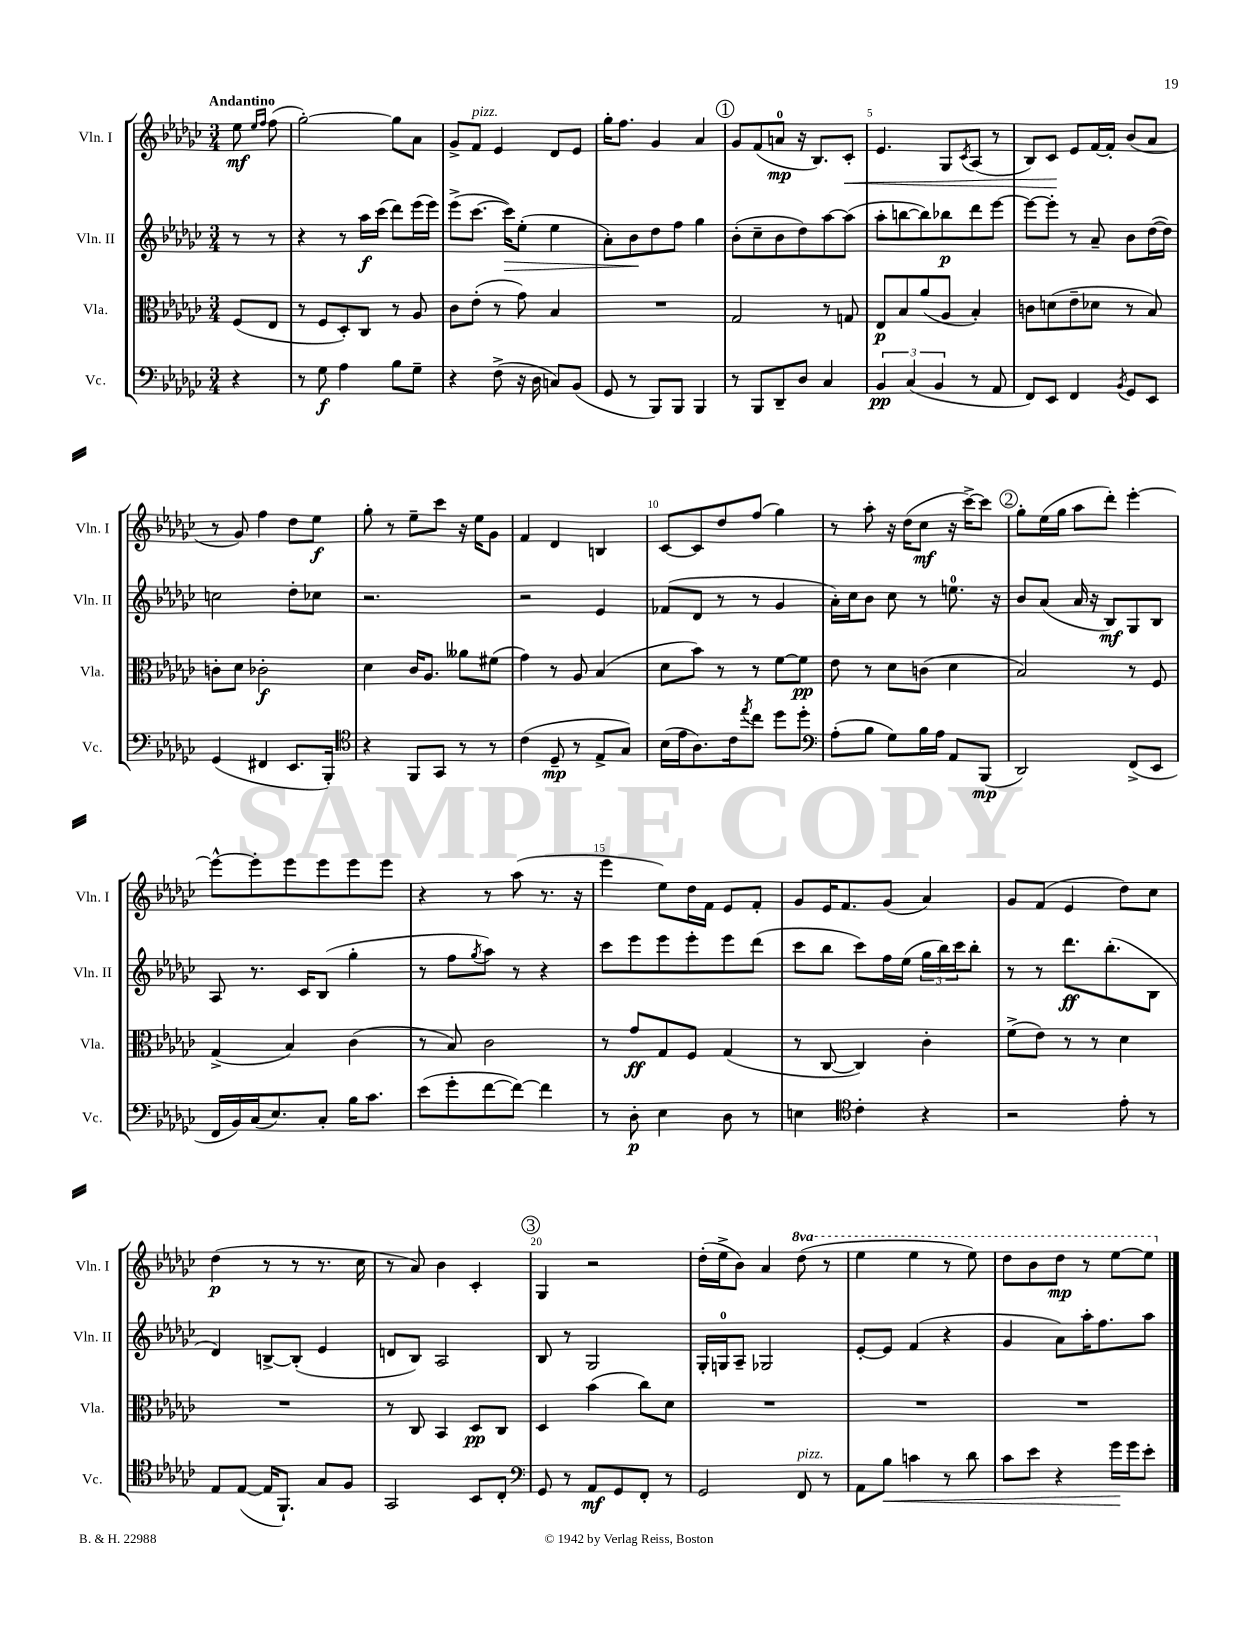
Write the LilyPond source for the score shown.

<<
\new StaffGroup <<
\new Staff = "s0" \with { instrumentName = "Vln. I" shortInstrumentName = "Vln. I" } {
    \clef treble \key ges \major \numericTimeSignature \time 3/4 \set Staff.ottavationMarkups = #ottavation-simple-ordinals \partial 4 \tempo "Andantino"
    ees''8\mf \grace { ees''16 f''16 } f''8( |
    ges''2~-.) ges''8 aes'8 |
    ges'8-> f'8^\markup { \italic "pizz." } ees'4 des'8 ees'8 |
    ges''16-. f''8. ges'4 aes'4 |
    \mark \markup { \circle "1" } ges'8 f'8( a'8-0\mp r16 bes8.) ces'8-.\< |
    ees'4. ges8 \acciaccatura { ces'8 } aes8( r8 |
    bes8) ces'8\! ees'8 f'16~ f'16-. bes'8( aes'8 |
    r8 ges'8) f''4 des''8 ees''8\f |
    ges''8-. r8 ees''8-- ces'''8 r16 ees''16 ges'8 |
    f'4 des'4 b4 |
    ces'8~ ces'8 des''8 f''8( ges''4) |
    r8 aes''8-. r16 des''16( ces''8\mf r16 ces'''16~->) ces'''8 |
    \mark \markup { \circle "2" } ges''8-. ees''16( ges''16 aes''8 des'''8-.) ees'''4~-. |
    ees'''8~-^ ees'''8-. ees'''8 ees'''8 ees'''8 ees'''8 |
    r4 r8 aes''8( r8. r16 |
    ees'''4 ees''8) des''16 f'16 ees'8 f'8-. |
    ges'8 ees'16 f'8. ges'8( aes'4) |
    ges'8 f'8( ees'4 des''8) ces''8 |
    des''4\p( r8 r8 r8. ces''16 |
    r8 aes'8) bes'4 ces'4-. |
    \mark \markup { \circle "3" } ges4 r2 |
    des''16-.( ees''16-> bes'8) aes'4 \ottava #1 des'''8( r8 |
    ees'''4 ees'''4 r8 ees'''8) |
    des'''8 bes''8 des'''8\mp r8 ees'''8~ ees'''8 \ottava #0 \bar "|." |
}
\new Staff = "s1" \with { instrumentName = "Vln. II" shortInstrumentName = "Vln. II" } {
    \clef treble \key ges \major \numericTimeSignature \time 3/4 \partial 4
    r8 r8 |
    r4 r8 aes''16\f ces'''16( des'''8) ees'''16( ees'''16) |
    ees'''8->( ces'''8.~ ces'''16\>) ees''8-.( ees''4 |
    aes'8-.) bes'8\! des''8 f''8 ges''4 |
    \mark \markup { \circle "1" } bes'8-.( ces''8-- bes'8 des''8) aes''8~ aes''8( |
    aes''8-. b''8~ b''8) bes''8\p des'''8 ees'''8~ |
    ees'''8~ ees'''8-. r8 aes'8-- bes'8 des''16~( des''16) |
    c''2 des''8-. ces''8 |
    r2. |
    r2 ees'4 |
    fes'8( des'8 r8 r8 ges'4 |
    aes'16-.) ces''16 bes'8 ces''8 r8 e''8.-0 r16 |
    \mark \markup { \circle "2" } bes'8 aes'8( aes'16 r16 bes8\mf) ges8 bes8 |
    aes8 r8. ces'16 bes8( ges''4-. |
    r8 f''8 \acciaccatura { ges''8 } aes''8) r8 r4 |
    ces'''8 ees'''8 ees'''8 ees'''8-. ees'''8 des'''8( |
    ces'''8 bes''8 ces'''8) f''16 ees''16( \tuplet 3/2 { ges''16 bes''16) ces'''16 } bes''8-. |
    r8 r8 des'''8.\ff bes''8.-.( bes8 |
    des'4) b8~-> b8-.( ees'4 |
    d'8 bes8) aes2 |
    \mark \markup { \circle "3" } bes8 r8 ges2 |
    ges16-. g16-0 aes8-- ges2 |
    ees'8~-. ees'8 f'4( r4 |
    ges'4 aes'8) aes''16-. f''8. aes''8 \bar "|." |
}
\new Staff = "s2" \with { instrumentName = "Vla." shortInstrumentName = "Vla." } {
    \clef alto \key ges \major \numericTimeSignature \time 3/4 \partial 4
    f8( ees8 |
    r8 f8 des8-.) ces8 r8 aes8 |
    ces'8 ees'8-.( r8 ges'8) bes4 |
    R2. |
    \mark \markup { \circle "1" } ges2 r8 g8 |
    ees8\p bes8 aes'8( aes8 bes4-.) |
    c'8 d'8( ees'8-- des'8 r8 bes8) |
    c'8-. des'8 ces'2-.\f |
    des'4 ces'16 aes8. aeses'8 fis'8( |
    ges'4) r8 aes8 bes4( |
    des'8 bes'8) r8 r8 f'8~ f'8\pp |
    ees'8 r8 des'8 c'8( des'4 |
    \mark \markup { \circle "2" } bes2) r8 f8 |
    ges4->( bes4) ces'4( |
    r8 bes8) ces'2 |
    r8 ges'8\ff ges8 f8 ges4( |
    r8 ces8~ ces4) ces'4-. |
    f'8->( ees'8) r8 r8 des'4 |
    R2. |
    r8 ces8 bes,4 des8\pp ces8 |
    \mark \markup { \circle "3" } des4 bes'4( ces''8) des'8 |
    R2. |
    R2. |
    R2. \bar "|." |
}
\new Staff = "s3" \with { instrumentName = "Vc." shortInstrumentName = "Vc." } {
    \clef bass \key ges \major \numericTimeSignature \time 3/4 \partial 4
    r4 |
    r8 ges8\f aes4 bes8 ges8-- |
    r4 f8->( r16 des16 c8) bes,8( |
    ges,8 r8 bes,,8) bes,,8 bes,,4 |
    \mark \markup { \circle "1" } r8 bes,,8 des,8-- des8 ces4 |
    \tuplet 3/2 { bes,4\pp ces4( bes,4 } r8 aes,8 |
    f,8) ees,8 f,4 \acciaccatura { bes,8 } ges,8 ees,8 |
    ges,4( fis,4 ees,8. bes,,16-.) |
    \clef tenor r4 f,8 ges,8 r8 r8 |
    ces'4( des8--\mp r8 ees8-> ges8) |
    bes16( ees'16 aes8.) ces'16 \acciaccatura { ees''8 } ces''8 des''8 des''8-. |
    \clef bass aes8-.( bes8 ges8) bes16 aes16 aes,8 bes,,8\mp( |
    \mark \markup { \circle "2" } des,2) f,8->( ees,8 |
    f,16 bes,16) ces16( ees8.) ces8-. bes16 ces'8. |
    ees'8( ges'8-. f'8~ f'8~) f'4 |
    r8 des8-.\p ees4 des8 r8 |
    e4 \clef tenor ces'4-. r4 |
    r2 ees'8-. r8 |
    ees8 ees8~( ees16 f,8.-!) ges8 f8 |
    ges,2 bes,8 ces8-. |
    \mark \markup { \circle "3" } \clef bass ges,8 r8 aes,8\mf ges,8 f,8-. r8 |
    ges,2 f,8^\markup { \italic "pizz." } r8 |
    aes,8 bes8\< c'4 r8 des'8 |
    ces'8 ees'8 r4 ges'16\! ges'16 ees'8-. \bar "|." |
}
>>
>>
\layout { \context { \Score \override BarNumber.break-visibility = ##(#f #t #t) barNumberVisibility = #(every-nth-bar-number-visible 5) } }
